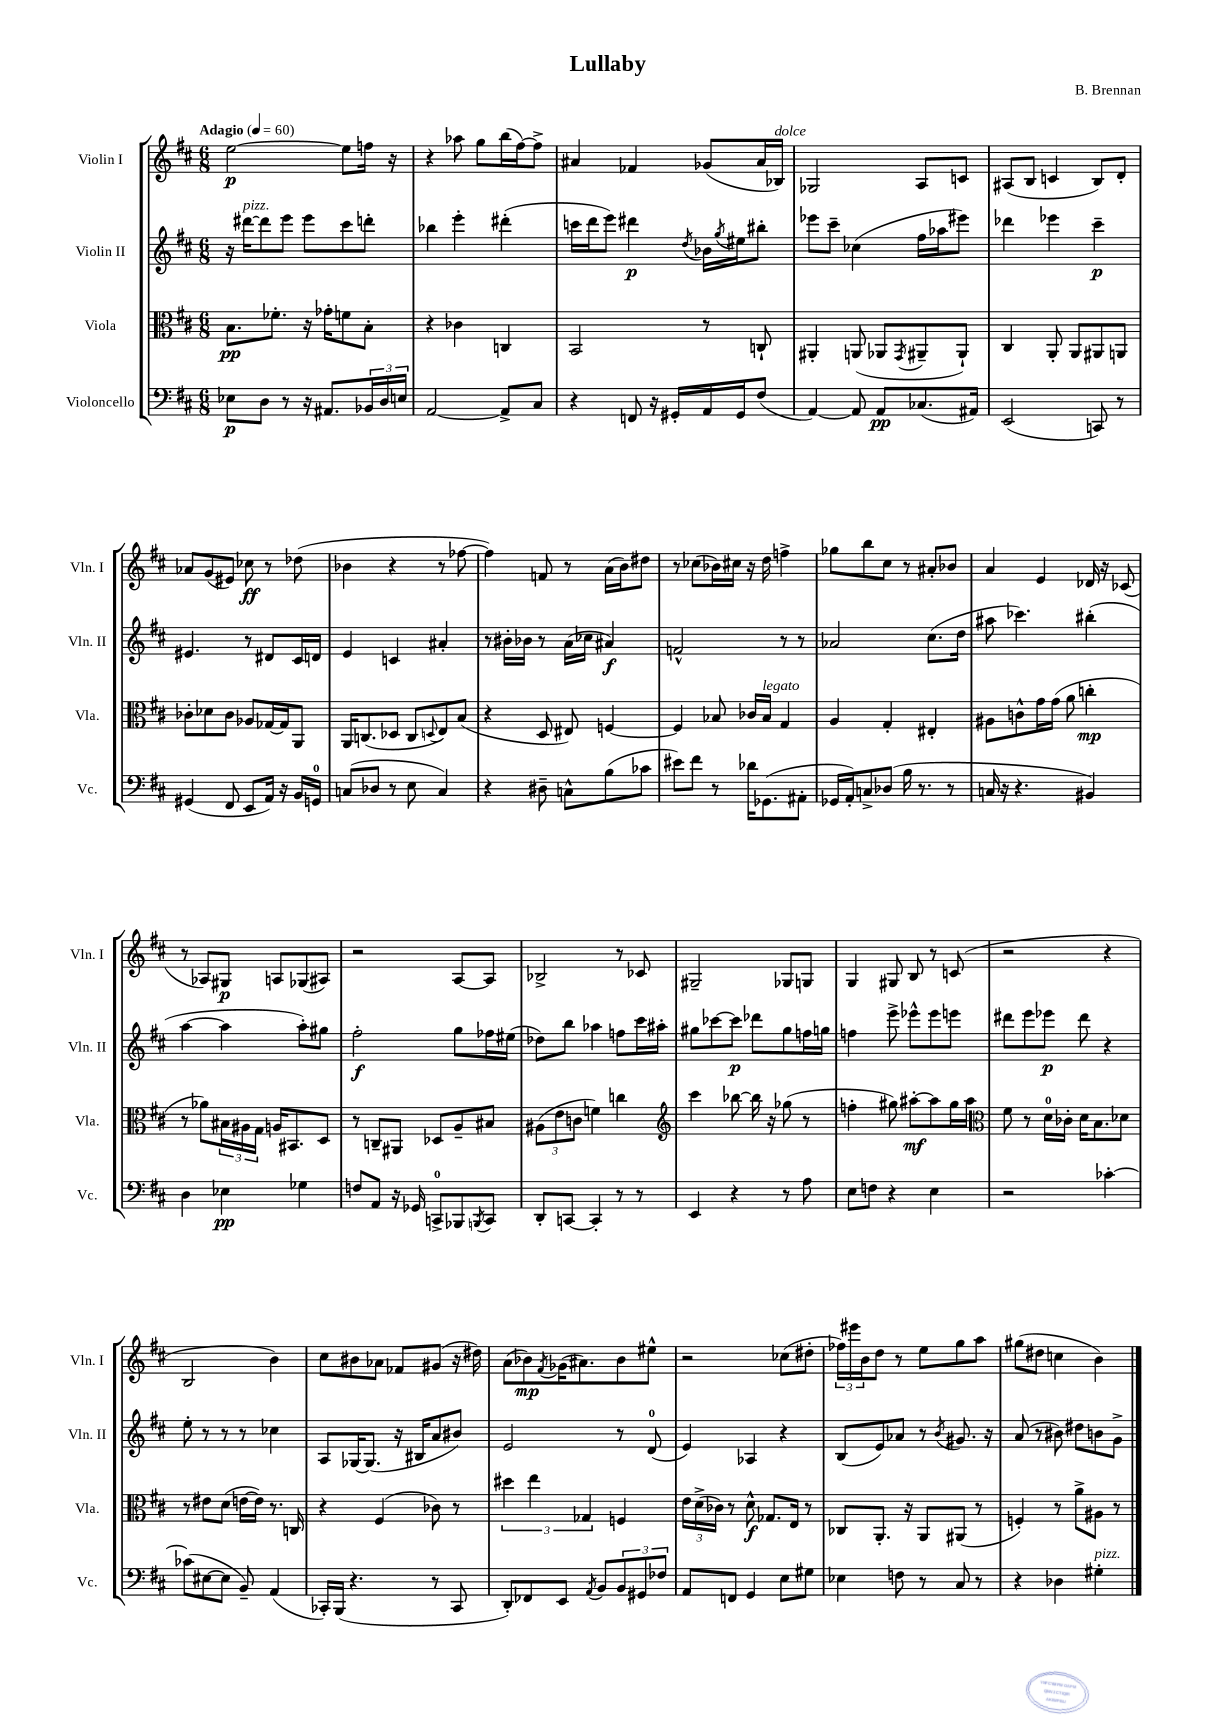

**kern	**kern	**kern	**kern
*staff4	*staff3	*staff2	*staff1
*clefF4	*clefC3	*clefG2	*clefG2
*k[f#c#]	*k[f#c#]	*k[f#c#]	*k[f#c#]
*M6/8	*M6/8	*M6/8	*M6/8
*MM60	*MM60	*MM60	*MM60
8E-	8.B	16r	[2ee
.	.	[16ddd#	.
8D	.	8ddd#]	.
.	8.f-'	.	.
8r	.	8eee	.
16r	16r	8eee	.
8.AA#	16g-'	.	.
.	8f	8ccc#	8ee]
24BB-	8B'	8ddd'	16ff
24D	.	.	.
.	.	.	16r
24E	.	.	.
=	=	=	=
[2AA	4r	4bb-	4r
.	4c-	4eee'	8aa-
.	.	.	8gg
8AA^]	4C	(4ddd#'	(16bb
.	.	.	[16ff#)
8C#	.	.	8ff#^]
=	=	=	=
4r	2BB	16ccc	4a#
.	.	16ddd	.
.	.	8eee)	.
8FF	.	4ddd#	4f-
16r	.	.	.
16GG#'	.	.	.
.	.	8qdd	.
16AA	8r	16b-	(8g-
.	.	8qgg	.
16GG#	.	16ee#	.
(8F#	8C`	8bb#'	16a#
.	.	.	16B-)
=	=	=	=
[4AA)	4AA#'	8eee-	2G-
.	.	8ccc#~	.
8AA]	(8AA	(4cc-	.
8AA	8AA-	.	.
.	8qGG	.	.
(8.C-	8AA#~	16ff#	8A
.	.	16aa-	.
.	8AA#`)	8eee#)	8c
16AA#)	.	.	.
=	=	=	=
(2EE	4C#	4ddd-	(8A#
.	.	.	8B
.	8AA'	4eee-	4c
.	8AA	.	.
8CC)	8AA#	4ccc#~	8B)
8r	8AA	.	8d'
=	=	=	=
(4GG#	8c-'	4.e#	8a-
.	8d-	.	(8g
8FF#	8c-	.	8e#)
8EE	8A-	8r	8cc-
16AA)	[16G-	8d#	8r
16r	16G-]	.	.
16BB	8AA	16c#	(8dd-
16GG	.	16d	.
=	=	=	=
(8C	16AA	4e	4b-
.	(8.C	.	.
8D-	.	.	.
8r	8D-	4c	4r
8E	8C	.	.
.	8qqD	.	.
4C)	8E)	4a#'	8r
.	(8B	.	[8ff-
=	=	=	=
4r	4r	8r	4ff-])
.	.	16b#'	.
.	.	16b-	.
8D#~	8D	8r	8f
8C^^	8E#)	(16a	8r
.	.	16cc-	.
(8B	[4F	4a#)	(16a
.	.	.	16b)
8c-	.	.	8dd#
=	=	=	=
8e#)	4F]	2f^^	8r
8f#	.	.	(8cc-
8r	8B-	.	16b-)
.	.	.	16cc#
16d-	16c-	.	16r
(8.GG-	16B-	.	16dd
.	4G	8r	4ff^
8AA#'	.	8r	.
=	=	=	=
16GG-	4A	2a-	8gg-
16AA')	.	.	.
8C^	.	.	8bb
(8D-	4G'	.	8cc#
16B	.	.	8r
8.r	.	.	.
.	4E#'	(8.cc#	8a#'
8r	.	.	8b-
.	.	16dd	.
=	=	=	=
16C	8A#	8aa#	4a
16r	.	.	.
4.r	8c^^	4.ccc-)	.
.	16g	.	4e
.	(16g	.	.
.	8a	.	.
4BB#)	4cc'	(4bb#'	16d-
.	.	.	16r
.	.	.	(8c-
=	=	=	=
4D	8r	[4aa	8r
.	8a-)	.	8A-)
4E-	24B#	4aa]	8G#
.	24A#	.	.
.	24G	.	.
.	16A	.	8A
.	8.BB#	.	.
4G-	.	8aa')	(8G-
.	8D	8gg#	8A#)
=	=	=	=
8F	8r	2ff#'	2r
8AA	8C~	.	.
16r	8AA#	.	.
16GG-	.	.	.
8CC^	8D-	.	.
8BBB-	8A~	8gg	[8A
8qBBB	.	.	.
8CC	8B#	16ff-	8A]
.	.	(16ee#	.
=	=	=	=
8DD'	(12A#	8dd-)	2B-^
.	12e	.	.
[8CC	.	8bb	.
.	12c	.	.
4CC']	4f)	4aa-	.
8r	4cc	8ff	8r
8r	.	16ccc#	8c-
.	.	16aa#'	.
=	=	=	=
*	*clefG2	*	*
4EE	4ccc#	8gg#	2G#~
.	.	[8ccc-	.
4r	[8bb-	8ccc-]	.
.	16bb-]	8ddd-	.
.	16r	.	.
8r	(8gg-	8gg#	8G-
8A	8r	16ff	8G
.	.	16gg	.
=	=	=	=
8E	4ff'	4ff	4G
8F	.	.	.
4r	8gg#)	8eee^	8G#
.	[8aa#'	8eee-^^	8B
4E	8aa#]	8eee-	8r
.	16gg#	8eee	(8c
.	16aa#	.	.
=	=	=	=
*	*clefC3	*	*
2r	8f#	8ddd#	2r
.	8r	8eee	.
.	16d	8eee-	.
.	16c-'	.	.
.	16d	8ddd#	.
.	8.B	.	.
[4c-'	.	4r	4r
.	8d-	.	.
=	=	=	=
(8c-]	8r	8ee'	2B
[8E#	8e#	8r	.
8E#]	(8d	8r	.
8BB~)	[16e	8r	.
.	16e])	.	.
(4AA	8.r	4cc-	4b)
.	16C	.	.
=	=	=	=
16CC-')	4r	8A	8cc#
(16BBB	.	.	.
4.r	.	[16G-	8b#
.	.	(8.G-]	.
.	(4F#	.	8a-
.	.	16r	8f-
.	.	16B#	.
8r	8c-)	8a	(8g#
8CC-	8r	8b#)	16r
.	.	.	16dd#)
=	=	=	=
8DD')	6dd#	2e	(8a
8FF-	.	.	8b-)
.	6ee	.	.
.	.	.	8qf#
8EE	.	.	(16g-
.	.	.	8.a#)
.	6G-	.	.
8qAA	.	.	.
8BB	.	.	.
12BB	4F	8r	8b-
12GG#	.	.	.
.	.	(8d	8ee#^^
12F-	.	.	.
=	=	=	=
8AA	24e	4e)	2r
.	(24d^	.	.
.	24c-)	.	.
8FF	8r	.	.
4GG	8d^^	4A-	.
.	8.G-	.	.
8E	.	4r	(8cc-
.	16E	.	.
8G#	8r	.	8dd#'
=	=	=	=
4E-	8C-	(8B	24ff-)
.	.	.	24eee#
.	.	.	24b
.	8.AA'	8e)	8dd
8F	.	8a-	8r
.	16r	.	.
8r	8AA	8r	8ee
.	.	8qb	.
8C#	(8AA#	8.g#	8gg
8r	8r	.	8aa
.	.	16r	.
=	=	=	=
4r	4F')	(8a	(8gg#
.	.	8r	8dd#
4D-	8r	8b#)	4cc
.	8a^	8dd#	.
4G#'	8A#	8b	4b)
.	8r	8g^	.
==	==	==	==
*-	*-	*-	*-
